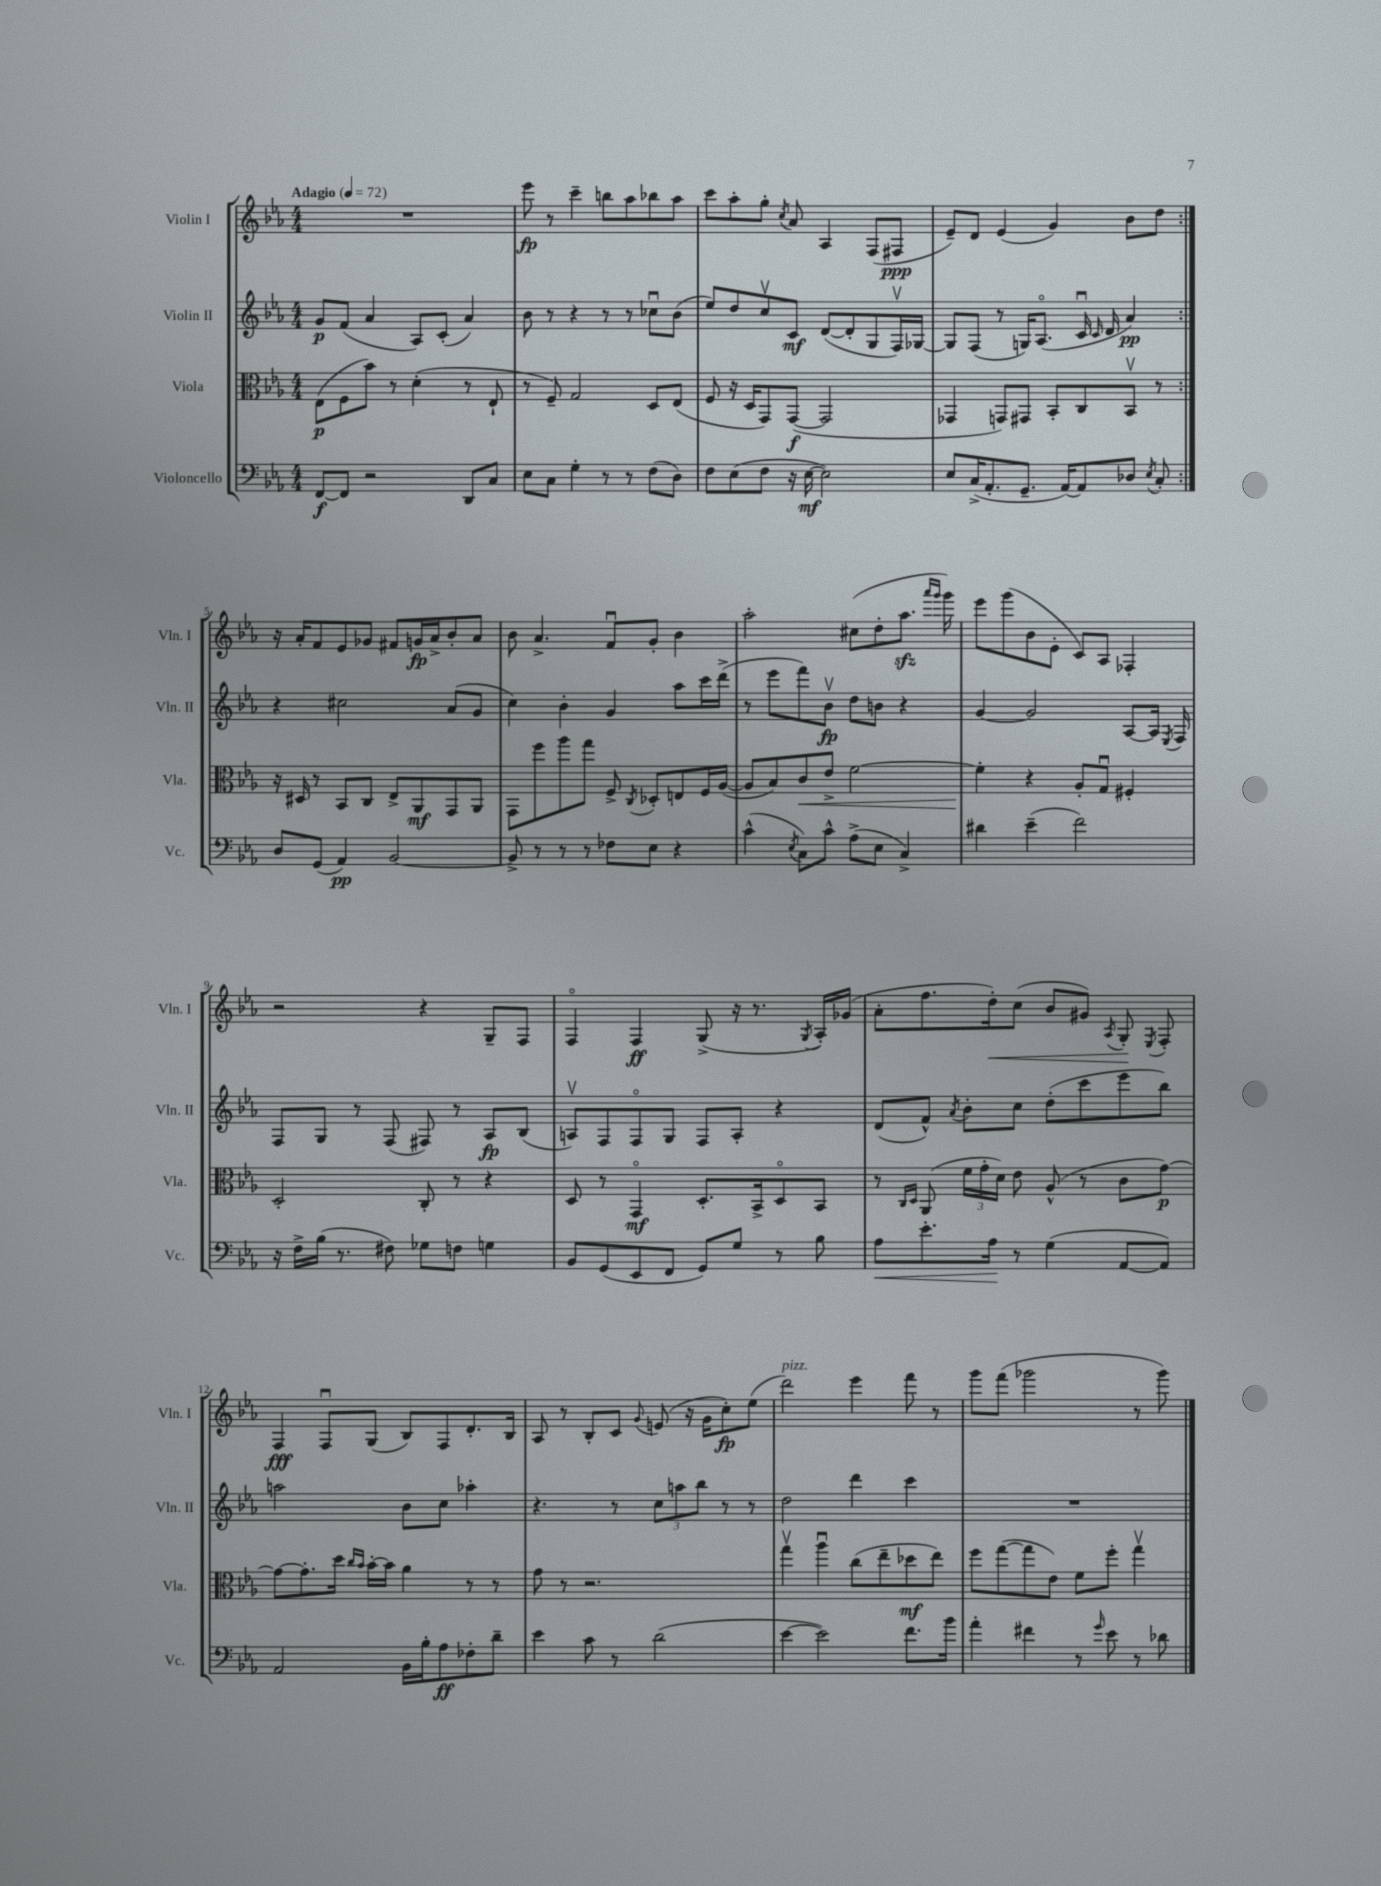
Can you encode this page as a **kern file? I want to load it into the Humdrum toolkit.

**kern	**kern	**kern	**kern
*staff4	*staff3	*staff2	*staff1
*clefF4	*clefC3	*clefG2	*clefG2
*k[b-e-a-]	*k[b-e-a-]	*k[b-e-a-]	*k[b-e-a-]
*M4/4	*M4/4	*M4/4	*M4/4
*MM72	*MM72	*MM72	*MM72
[8FF	(8E-	8g	1r
8FF]	8F	(8f	.
2r	8b-)	4a-	.
.	8r	.	.
.	(4d'	8A-)	.
.	.	(8c'	.
8DD	8r	4a-)	.
8C	8E-`	.	.
=	=	=	=
8E-	8r	8b-	8eee-
8C	8F~)	8r	8r
4G'	2G	4r	4ccc~
8r	.	8r	8bb
8r	.	8r	8aa-
(8F	8D	8cc-u	8bb-
8D)	(8E-	(8b-	8aa-
=	=	=	=
8F	8F	8ee-)	8ccc
(8E-	16r	8dd	8aa-'
.	16D	.	.
8F	8GG)	8ccv	8gg'
.	.	.	8qcc
16r	([8GG	8c	8a-
[16E-	.	.	.
2E-])	2GG]	([8d	4A-
.	.	8d']	.
.	.	8G	(8F
.	.	16Fv)	8F#
.	.	[16G-	.
=	=	=	=
8E-	4GG-	8G-]	8e-~)
(16C^	.	(8F	8d
8.AA-'	.	.	.
.	8GG)	8r	(4e-
8.GG~	8GG#	16G)	.
.	.	(8.A-o	.
.	8BB-'	.	4g)
[16AA-)	.	.	.
8AA-]	8C	16cu	.
.	.	16qqc	.
.	.	16d	.
8D-	8BB-v	4a-)	8b-
8qE-	.	.	.
8C'	8r	.	8dd
=:|!	=:|!	=:|!	=:|!
8D	16r	4r	16r
.	16D#	.	16a-'
(8GG	8r	.	8f
4AA-)	8BB-	2cc#	8e-
.	8C	.	8g-
[2BB-	8E-^	.	8f#
.	8AA-	.	16g
.	.	.	16a-^
.	8GG	(8a-	8b-'
.	8AA-	8g	8a-
=	=	=	=
8BB-^]	8GG	4cc)	8b-
8r	8ff	.	4.a-^
8r	8aa-	4b-'	.
8r	8gg	.	.
8F-	8F^	4g	8fu
.	8qC	.	.
8E-	8D-'	.	8g'
4r	8E	8aa-	4b-
.	16F	16ccc	.
.	([16A-	(16ddd^	.
=	=	=	=
(4c^^	8A-]	8r	2aa-'
.	8B-)	8eee-	.
8qE-	.	.	.
8C)	8c	8fff)	.
8c^^	8e-^	8b-v	.
(8A-^	[2f	8dd	(8cc#
8E-	.	8b	8dd'
4C^)	.	4r	8.aa-
.	.	.	16qqaaa-
.	.	.	16qqggg
.	.	.	16ggg)
=	=	=	=
4d#	4f']	[4g	8eee-
.	.	.	(8ggg
(4e-~	4r	2g]	8b-
.	.	.	8e-'
2f)	8A-'	.	8c)
.	8Gu	.	8A-
.	4F#'	[8A-	4F-'
.	.	16A-]	.
.	.	8qE-	.
.	.	16F	.
=	=	=	=
16r	2D'	8F	2r
16F^	.	.	.
(16B-	.	8G	.
8.r	.	.	.
.	.	8r	.
8F#)	.	(8F	.
8G-	8C'	8F#)	4r
8F	8r	8r	.
4G	4r	8A-	8G~
.	.	(8B-	8F
=	=	=	=
8BB-	8D	8Av)	4Fo
(8GG	8r	8F	.
8EE-	4GGo	8Fo	4F
8FF	.	8G	.
8GG)	8.D'	8F	(8G^
8G	.	8A'	16r
.	16BB-^	.	8.r
8r	8Do	4r	.
.	.	.	8qG
8B-	8BB-	.	16A-')
.	.	.	(16g-
=	=	=	=
8A-	8r	(8d	8a-'
.	16qqC	.	.
.	16qqD	.	.
8.e-'	(8AA-	8f^^)	8.ff
.	.	8qa-	.
.	24f	8b-'	.
.	24g'	.	.
16A-	.	.	16dd')
.	24d)	.	.
8r	8e-	8cc	(8cc
(4G	(8A-^^	(8dd'	8b-
.	8r	8ccc	8g#)
.	.	.	8qA-
[8AA-	8c	8eee-	8G'
.	.	.	8qE-
8AA-])	[8g)	8bb-)	8F'
=	=	=	=
2AA-	8g_	2aa	4F
.	8.g']	.	.
.	.	.	8Fu
.	16dd	.	.
.	16qqcc	.	.
.	16qqb-	.	.
.	[16b-'	.	(8G
.	16b-]	.	.
16BB-	4a-	8b-	8B-)
16B-'	.	.	.
8A-	.	8cc	8F
8F-'	8r	4aa-'	8.d'
8d~	8r	.	.
.	.	.	16B-
=	=	=	=
4e-	8g	4.r	8A-
.	8r	.	8r
8c	2.r	.	8B-'
8r	.	8r	8c
.	.	.	8qqg
(2d	.	12cc	(8e
.	.	12aa	.
.	.	.	16r
.	.	12bb-	.
.	.	.	16g
.	.	8r	8cc')
.	.	8r	(8ee-
=	=	=	=
[4e-	4ggv	2dd	2ddd)
2e-])	4aa-u	.	.
.	(8cc	4ddd	4eee-
.	8ee-~	.	.
8.f	8dd-	4ccc	8fff
.	8ee-)	.	8r
16b-	.	.	.
=	=	=	=
4a-'	8ff	1r	8ggg
.	([8gg	.	(8fff
4f#	8gg]	.	2ggg-
.	8e-)	.	.
8r	8f	.	.
16qqg	.	.	.
8e-	8ff'	.	.
8r	4ggv	.	8r
8d-	.	.	8ggg-)
==	==	==	==
*-	*-	*-	*-
